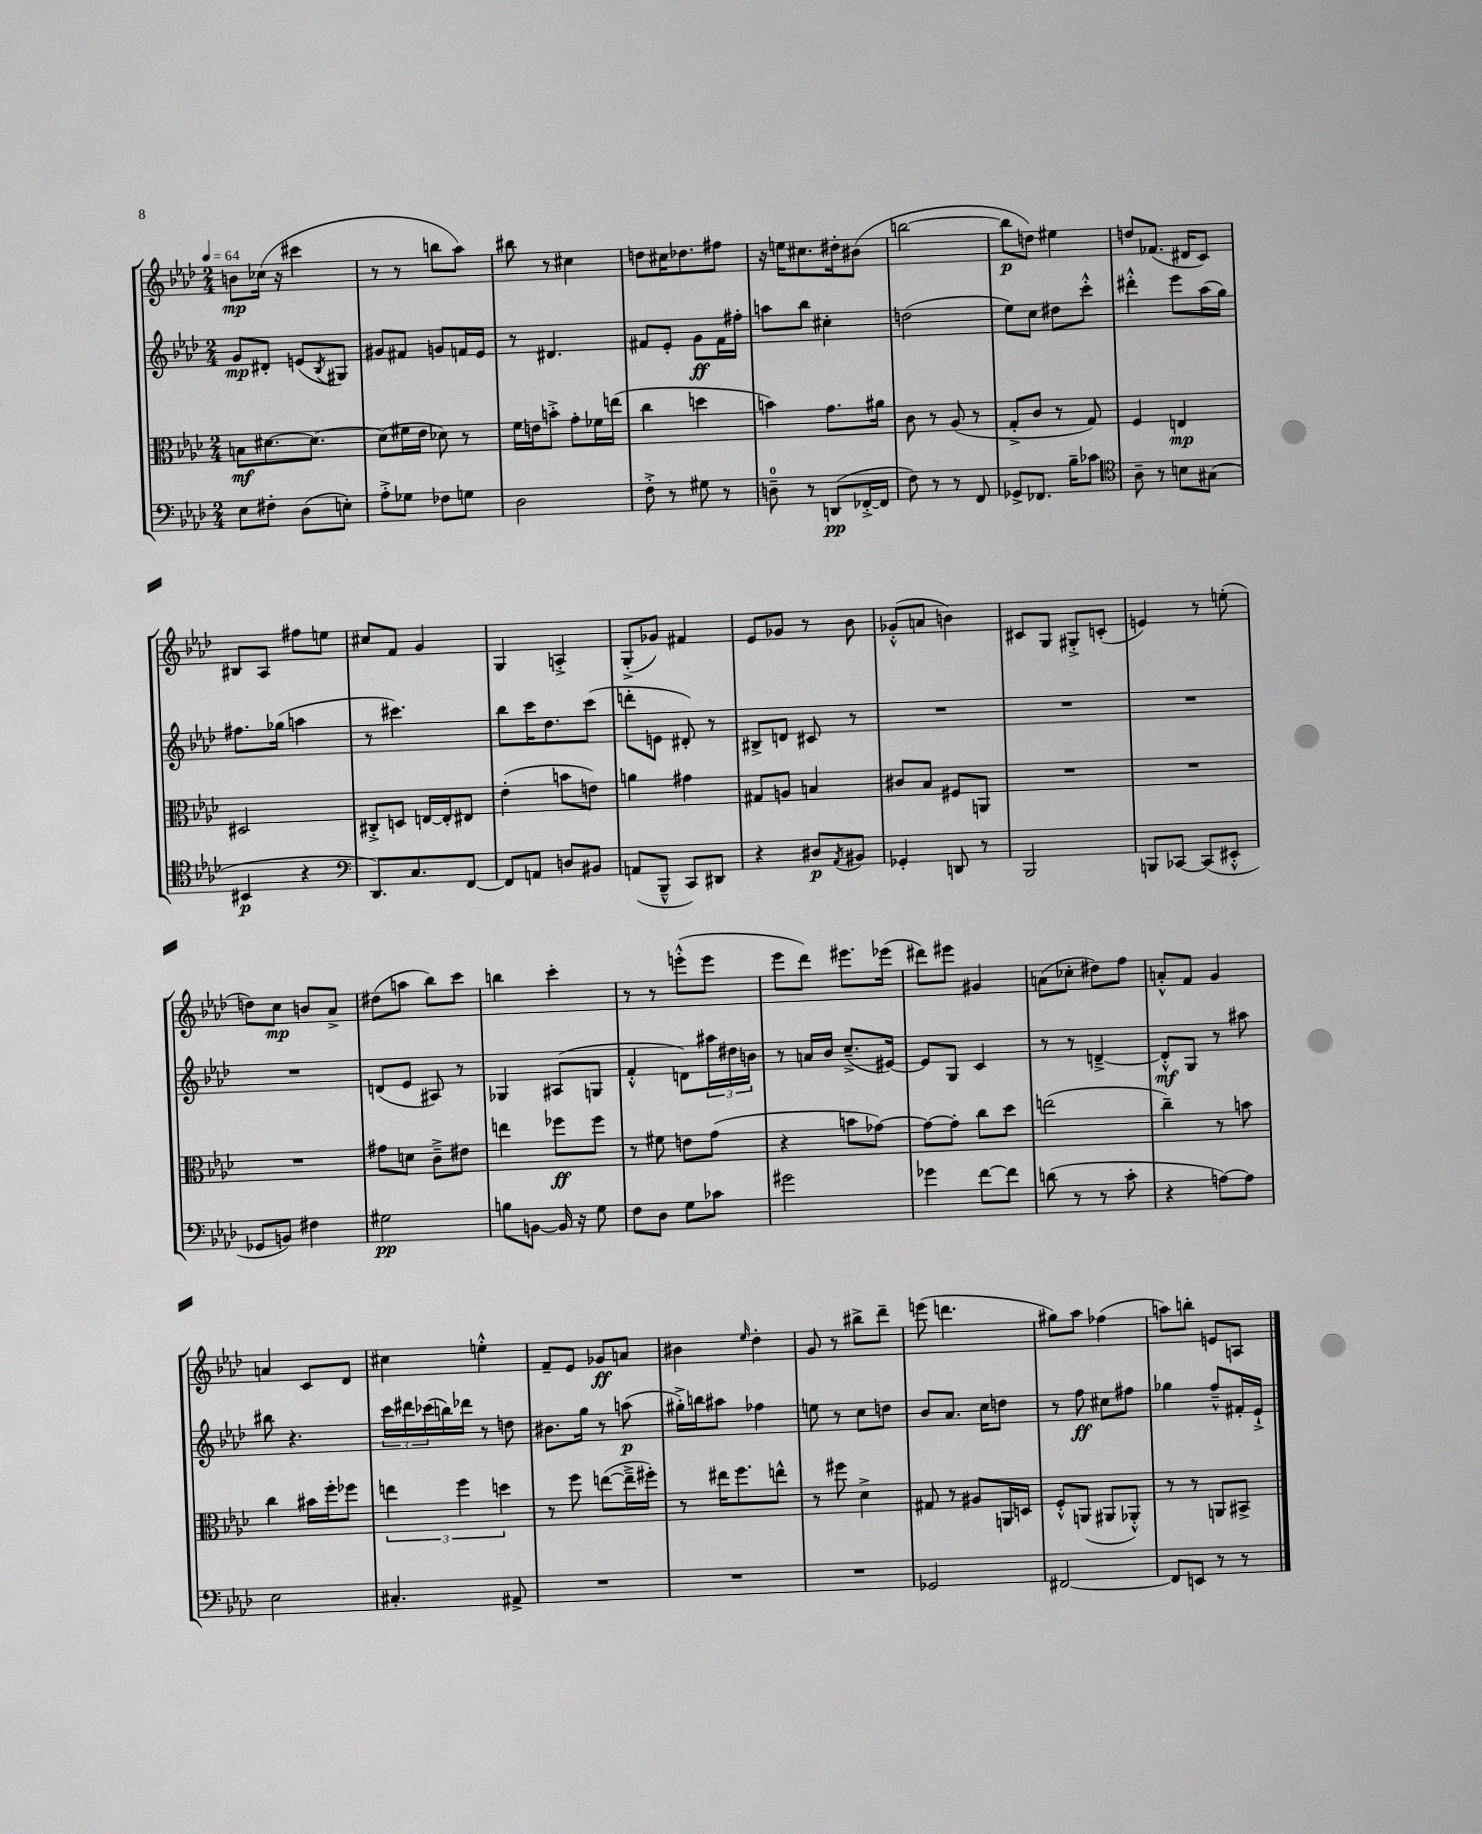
<<
\new StaffGroup <<
\new Staff = "s0" {
    \clef treble \key aes \major \numericTimeSignature \time 2/4 \tempo 4 = 64
    b'8\mp ces''16( r16 cis'''4 |
    r8 r8 b''8 aes''8) |
    bis''8 r8 cis''4 |
    d''8 cis''16 des''8. fis''8 |
    r16 e''16 cis''8. dis''16-. bis'8( |
    b''2~ |
    b''8\p d''8) eis''4 |
    d''8 fes'8.( dis'16 c'8) |
    bis8 aes8 fis''8 e''8 |
    cis''8 f'8 g'4 |
    g4 a4-.-> |
    g8-.->( ges'8) fis'4 |
    ees'8 ges'8 r8 bes'8 |
    ges'8-.-^( a'8 b'4) |
    cis'8 g8 gis8-.-> c'8-.( |
    e'4) r8 e''8-.( |
    d''8) c''8\mp b'8 aes'8-> |
    dis''8( a''8 bes''8) c'''8 |
    b''4 c'''4-. |
    r8 r8 e'''8-.-^( e'''8 |
    ees'''8 des'''8) eis'''8. ees'''16( |
    dis'''8) eis'''8 gis'4 |
    a'8( ces''8-. dis''8) f''8 |
    a'8-.-^ f'8 g'4 |
    a'4 c'8 des'8 |
    cis''4 e''4-.-^ |
    f'8-- ees'8 ges'8\ff a'8 |
    bis'4 \grace { ees''16 } des''4-. |
    g'8 r8 bis''8-> des'''8-- |
    e'''8( d'''4. |
    gis''8) aes''8 fes''4( |
    a''8) b''8-. e'8 a8 \bar "|." |
}
\new Staff = "s1" {
    \clef treble \key aes \major \numericTimeSignature \time 2/4
    g'8\mp dis'8-. e'8( \acciaccatura { bes8 } gis8) |
    gis'8 fis'8 g'8 f'16 ees'16 |
    r8 dis'4. |
    fis'8 ees'8-. g'8\ff fis'16 fis''16-. |
    a''8 bes''8 cis''4-. |
    d''2( |
    ees''8) c''8 dis''8 c'''8-.-^ |
    dis'''4-.-^ ees'''8 aes''16( g''16) |
    fis''8. ges''16( a''4 |
    r8 cis'''4.) |
    bes''8 c'''16 des''8. c'''8( |
    d'''8-. e'8 dis'8-.) r8 |
    bis8-> d'8 cis'8 r8 |
    R2 |
    R2 |
    R2 |
    R2 |
    d'8( ees'8 ais8) r8 |
    ges4 ais8( g8 |
    f'4-.-^ d'8) \tuplet 3/2 { ais''16 dis''16 b'16 } |
    r8 a'16 bes'16 c''8.--->( eis'16~) |
    eis'8 g8 c'4 |
    r8 r8 d'4~---> |
    d'8-.-^\mf g8 r8 ais''8 |
    bis''8 r4. |
    \tuplet 3/2 { c'''16 dis'''16 ces'''16( } b''16) des'''16 r8 d''8 |
    bis'8. g''16 r8 a''8\p( |
    gis''16-.->) b''16 ais''8 fes''4 |
    e''8 r8 c''8 d''8 |
    bes'8 aes'8. c''16 d''8 |
    r8 f''8\ff cis''8 fis''8 |
    ges''4 f''8---^ fis'16-. ees'16-!-> \bar "|." |
}
\new Staff = "s2" {
    \clef alto \key aes \major \numericTimeSignature \time 2/4
    b8\mf dis'8.~ dis'8.~ |
    dis'8( fis'16 ees'16 des'8) r8 |
    f'16 e'16 b'8-.-> g'8-. fes'16 e''16( |
    c''4 d''4 |
    b'4) g'8. ais'16 |
    c'8 r8 aes8( r8 |
    g8-.-> c'8 r8 g8) |
    f4 e4\mp |
    dis2 |
    cis8-.-> d8 e16~ e16-. eis8 |
    ees'4-.( b'8 e'8) |
    a'4 gis'4 |
    gis8 a8 b4 |
    cis'8 bes8 fis8 a,8 |
    R2 |
    R2 |
    R2 |
    gis'8 d'8 c'8---> eis'8 |
    e''4 fes''8\ff fes''8 |
    r8 fis'8 e'8 g'8( |
    r4 b'8 ges'8~) |
    ges'8~ ges'8-. c''8 des''8 |
    e''2( |
    c''4--) r8 b'8 |
    c''4 bis'16 f''16-. fes''8 |
    \tuplet 3/2 { e''4 f''4 d''4 } |
    r8 f''8 e''8~( e''16---> fis''16-.) |
    r8 eis''16 f''8. e''8-^ |
    r8 fis''8 des'4-> |
    gis8 r8 ais8 a,16 d16 |
    f8-.-^ a,8( ais,8 aes,8-.-^) |
    r8 r8 a,8 bis,8-> \bar "|." |
}
\new Staff = "s3" {
    \clef bass \key aes \major \numericTimeSignature \time 2/4
    ees8 fis8-. des8( e8-.) |
    aes8-.-> ges8 fes8 g8 |
    des2 |
    f8-.-> r8 gis8 r8 |
    d8-0-- r8 d,8\pp( fes,16~-.-> fes,16 |
    f8) r8 r8 f,8 |
    ges,8-> fes,8. bes16-- ces'8 |
    \clef tenor aes8-- r8 b8 gis8( |
    bis,4\p r4 |
    \clef bass des,8.) c8. f,8~ |
    f,8 a,8 d8 bis,8 |
    a,8( bes,,8---^ c,8) dis,8 |
    r4 dis8\p \acciaccatura { aes,8 } bis,8 |
    ges,4-. d,8 r8 |
    bes,,2 |
    b,,8 ces,8~ ces,8( eis,8-.-^ |
    ges,8 b,8) fis4 |
    gis2\pp |
    b8 b,8~ b,16 r16 g8 |
    f8 des8 g8 ces'8 |
    gis'2 |
    ges'4 f'8~ f'8 |
    d'8( r8 r8 c'8-. |
    r4 a8~) a8 |
    ees2 |
    cis4.-. ais,8-> |
    R2 |
    R2 |
    R2 |
    ges,2 |
    fis,2~ |
    fis,8 e,8 r8 r8 \bar "|." |
}
>>
>>
\layout { \context { \Score \remove "Bar_number_engraver" } }
